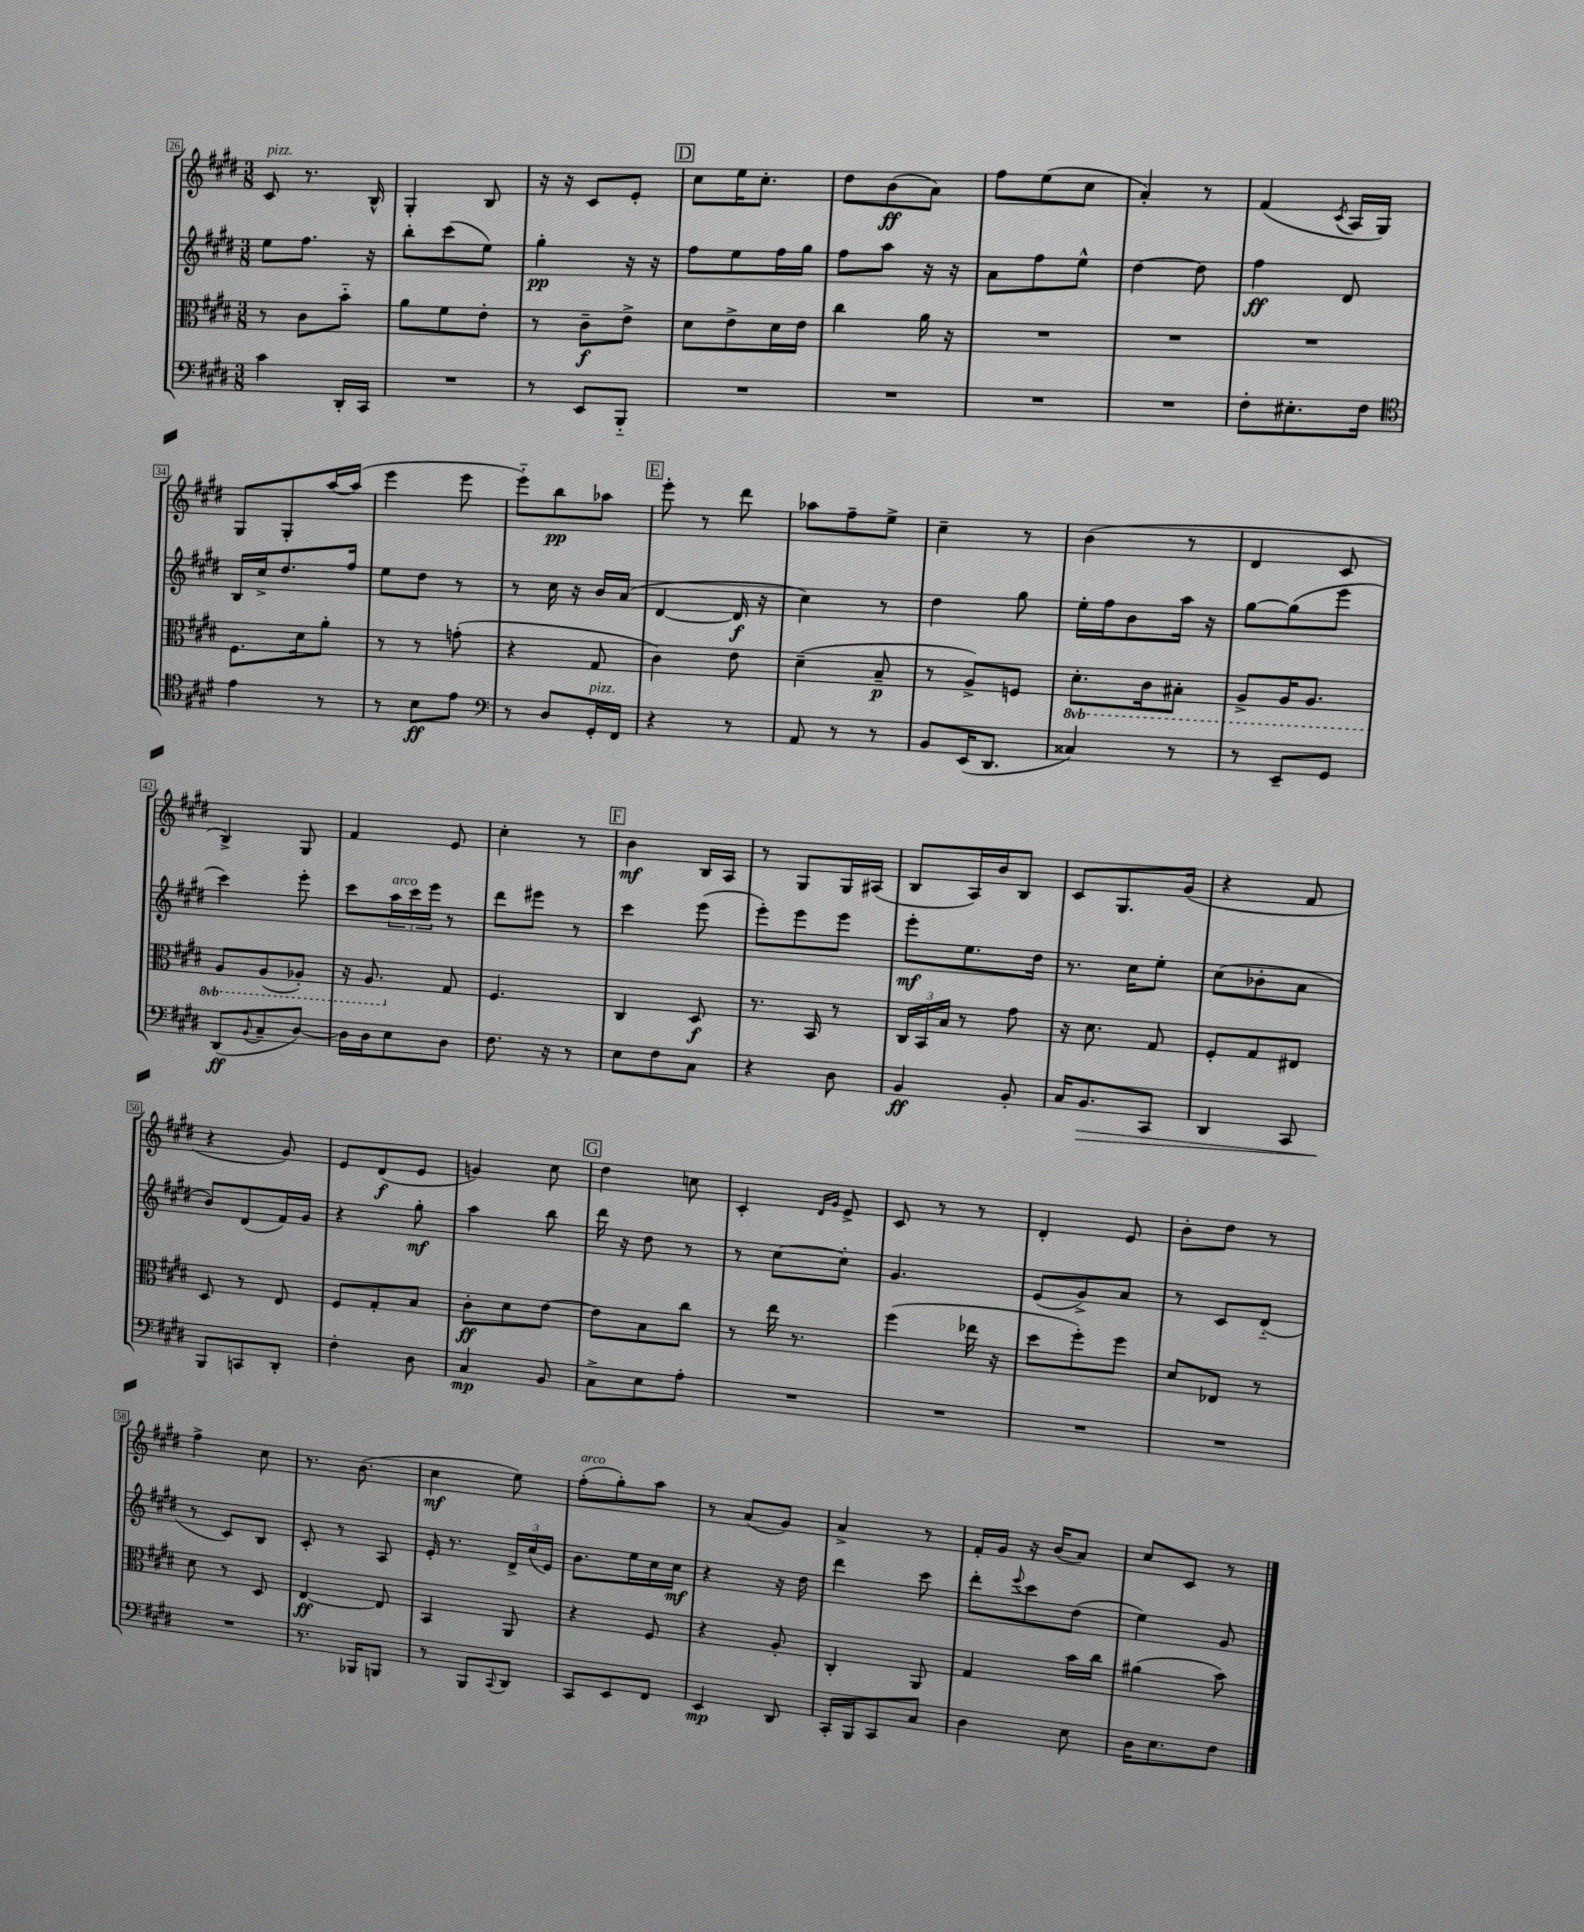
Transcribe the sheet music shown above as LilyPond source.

<<
\new StaffGroup <<
\new Staff = "s0" {
    \clef treble \key e \major \numericTimeSignature \time 3/8
    cis'8^\markup { \italic "pizz." } r8. b16-^ |
    gis4-. b8 |
    r16 r16 cis'8 e'8-. |
    \mark \markup { \box "D" } cis''8 e''16 cis''8.-. |
    dis''8 b'8\ff( a'8) |
    fis''8 e''8( cis''8 |
    a'4-.) r8 |
    fis'4( \acciaccatura { cis'8 } a16 gis16) |
    gis8 gis8-. a''16~ a''16( |
    e'''4 e'''8 |
    e'''8-_) b''8\pp aes''8 |
    \mark \markup { \box "E" } e'''8-. r8 dis'''8 |
    aes''8 fis''8-- e''8-> |
    cis''4-- r8 |
    b'4( r8 |
    dis'4 cis'8 |
    b4->) gis8 |
    fis'4 e'8 |
    cis''4-. r8 |
    \mark \markup { \box "F" } b'4\mf b16 a16 |
    r8 gis8 gis16 ais16( |
    b8 a16) b'16 b8 |
    cis'8 gis8. gis'16( |
    r4 fis'8 |
    r4 gis'8) |
    e'8 dis'8\f( e'8 |
    g'4) cis''8 |
    \mark \markup { \box "G" } dis''4 c''8 |
    cis'4-. \grace { dis'16 gis'16 } e'8-> |
    cis'8 r8 r8 |
    dis'4-. e'8 |
    b'8-. dis''8 r8 |
    fis''4-> cis''8 |
    r8. b'8.( |
    cis''4\mf e''8) |
    fis''8-.^\markup { \italic "arco" }( gis''8-.) a''8 |
    r8 a'8( gis'8) |
    a'4-> r8 |
    fis'16-. gis'16 r16 b'16( a'8) |
    cis''8 cis'8 r8 \bar "|." |
}
\new Staff = "s1" {
    \clef treble \key e \major \numericTimeSignature \time 3/8
    e''8 fis''8. r16 |
    b''8-. cis'''8( e''8) |
    gis''4-.\pp r16 r16 |
    \mark \markup { \box "D" } fis''8 e''8 fis''16 gis''16 |
    fis''8 a''8 r16 r16 |
    a'8 fis''8 e''8-^ |
    dis''4~ dis''8 |
    fis''4\ff dis'8 |
    b16 cis''16-> dis''8. fis''16 |
    e''8 dis''8 r8 |
    r8 cis''16 r16 b'16 a'16( |
    \mark \markup { \box "E" } dis'4~ dis'16\f r16 |
    cis''4) r8 |
    dis''4 gis''8 |
    e''16-. fis''16 b'8 a''16 r16 |
    gis''8~ gis''8( e'''8 |
    cis'''4) e'''8-. |
    cis'''8 \tuplet 3/2 { a''16^\markup { \italic "arco" } cis'''16 e'''16 } r8 |
    dis'''8 eis'''8 r8 |
    \mark \markup { \box "F" } cis'''4 e'''8( |
    e'''8-.) e'''8 e'''8 |
    e'''8-.\mf e''8. dis''16 |
    r8. cis''16 e''8-. |
    cis''8( bes'8-. a'8 |
    b'8) dis'8( fis'16) gis'16 |
    r4 gis''8-.\mf |
    a''4 b''8 |
    \mark \markup { \box "G" } dis'''16 r16 dis''8 r8 |
    r8 cis''8~ cis''8-. |
    gis'4. |
    e'8( gis'8->) a'8 |
    r8 cis'8 dis'8-_( |
    r8 cis'8) b8 |
    cis'8-. r8 a8 |
    e'16-. r8. \tuplet 3/2 { dis'16-> cis''16( e'16) } |
    b'8. e''16 cis''16 cis''16\mf |
    r4 r16 dis''16 |
    dis'''4 cis'''8 |
    dis'''8-. \appoggiatura { e'''8 } cis'''8 dis''8( |
    e''4) gis'8 \bar "|." |
}
\new Staff = "s2" {
    \clef alto \key e \major \numericTimeSignature \time 3/8 \set Staff.ottavationMarkups = #ottavation-simple-ordinals
    r8 cis'8 b'8-_ |
    a'8 fis'8 e'8-. |
    r8 cis'8--\f e'8-> |
    \mark \markup { \box "D" } dis'8 e'8-> dis'16 e'16 |
    cis''4 a'16 r16 |
    R4. |
    R4. |
    R4. |
    fis8. dis'16 a'8-. |
    r8 r8 g'8-.( |
    r4 gis8 |
    \mark \markup { \box "E" } cis'4) e'8 |
    dis'4--( b8--\p |
    r8 a8->) f8 |
    \ottava #-1 dis8.-. cis16 bis,8-. |
    a,8-> a,16 a,8. |
    a,8 a,8( aes,8-.) |
    r16 a,8. \ottava #0 gis8 |
    fis4. |
    \mark \markup { \box "F" } cis4 dis8\f |
    r8. b,16 r8 |
    \tuplet 3/2 { cis16 b,16 b16 } r8 gis'8 |
    r16 dis'8. gis8 |
    fis8-. gis8 eis8 |
    dis8 r8 e8 |
    fis8 gis8-. b8 |
    cis'8-.\ff dis'8 e'8~ |
    \mark \markup { \box "G" } e'8 b8 cis''8 |
    r8 e''16 r8. |
    fis''4( ees''16 r16 |
    dis''8 fis''8-.) fis''8 |
    dis'8 ees8 r8 |
    dis'8 r8 dis8 |
    e4~\ff e8 |
    b,4 a,8 |
    r4 fis8 |
    r4 a8-. |
    cis4-. a,8 |
    gis4 b'16 cis''16 |
    ais'4( b'8) \bar "|." |
}
\new Staff = "s3" {
    \clef bass \key e \major \numericTimeSignature \time 3/8
    cis'4 dis,16-. cis,16 |
    R4. |
    r8 e,8 b,,8-_ |
    \mark \markup { \box "D" } R4. |
    R4. |
    R4. |
    R4. |
    fis8-. eis8.-. fis16 |
    \clef tenor e'4 r8 |
    r8 b8\ff e'8 |
    \clef bass r8 dis8 gis,16-.^\markup { \italic "pizz." } fis,16 |
    \mark \markup { \box "E" } r4 r8 |
    a,8 r8 r8 |
    b,8 e,16( dis,8. |
    cisis4) r8 |
    r8 e,8-- gis,8 |
    dis,8\ff( \appoggiatura { b,8 } cis8-- dis8~) |
    dis16 dis16 e8 dis8 |
    fis8. r16 r8 |
    \mark \markup { \box "F" } e8 fis8 cis8 |
    r4 dis8 |
    b,4\ff b,8-. |
    cis16 b,8.\> cis,8 |
    dis,4 cis,8 |
    b,,8\! c,8 dis,8-. |
    fis4-. dis8 |
    cis4\mp b,8 |
    \mark \markup { \box "G" } cis8-> e8 a8-. |
    R4. |
    R4. |
    R4. |
    R4. |
    R4. |
    r8. bes,,16 b,,8 |
    r8 b,,8 \appoggiatura { cis,8 } dis,8 |
    cis,8 e,8 fis,8 |
    e,4\mp dis,8 |
    cis,16-. b,,16 cis,8 cis8 |
    dis4 e8 |
    dis16 e8. fis8 \bar "|." |
}
>>
>>
\layout { \context { \Score currentBarNumber = #26 \override BarNumber.stencil = #(make-stencil-boxer 0.1 0.3 ly:text-interface::print) } }
